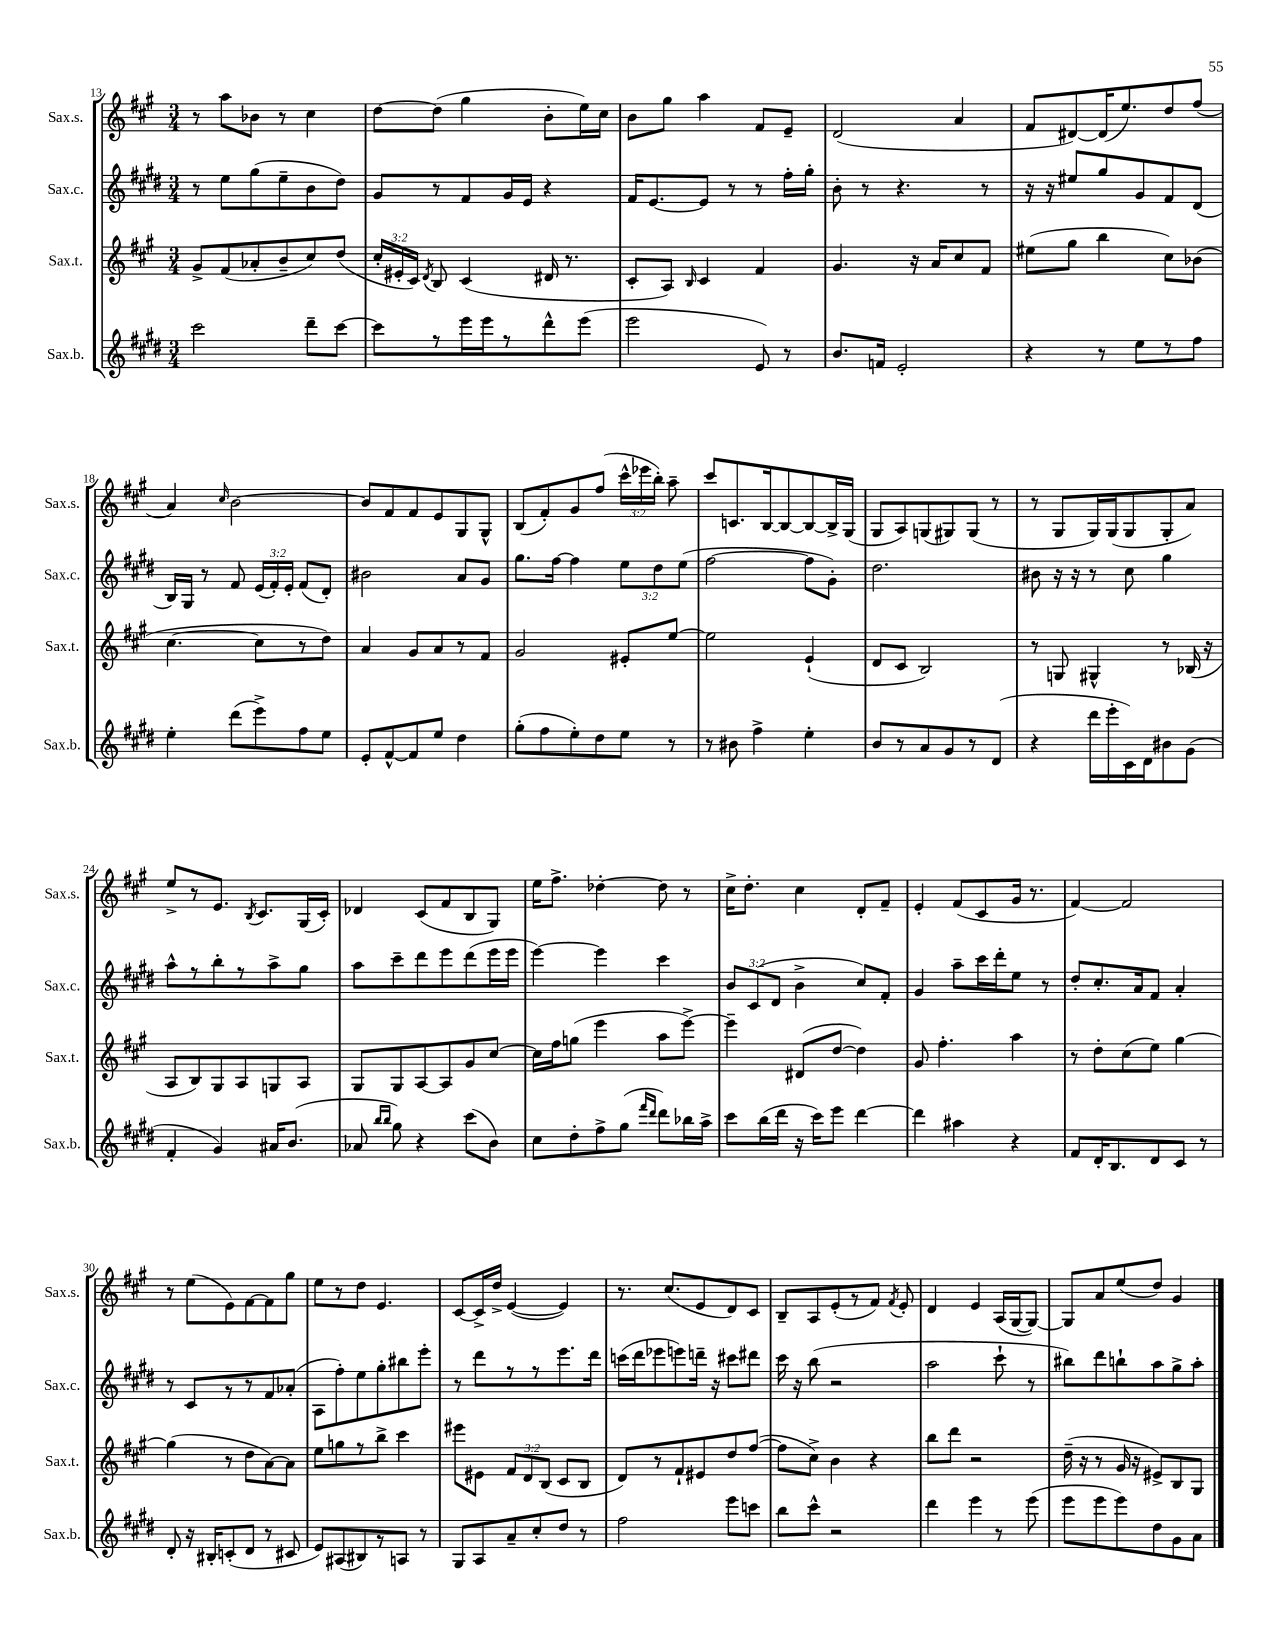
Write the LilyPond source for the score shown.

<<
\new StaffGroup <<
\new Staff = "s0" \with { instrumentName = "Sax.s." shortInstrumentName = "Sax.s." } {
    \clef treble \key a \major \numericTimeSignature \time 3/4 \override Staff.TupletNumber.text = #tuplet-number::calc-fraction-text
    \autoBeamOff r8 a''8[ bes'8] r8 cis''4 |
    d''8[~ d''8]( gis''4 b'8[-. e''16) cis''16] |
    b'8[ gis''8] a''4 fis'8[ e'8]-- |
    d'2( a'4 |
    fis'8[ dis'8~) dis'16( e''8.) d''8 fis''8]( |
    a'4) \grace { cis''16 } b'2~ |
    b'8[ fis'8 fis'8 e'8 gis8 gis8]-^ |
    b8[( fis'8-.) gis'8 fis''8]( \tuplet 3/2 { cis'''16[-^ ees'''16 b''16]-.) } a''8-- |
    cis'''8[ c'8. b16~ b8~ b8~ b16-> gis16]( |
    gis8[ a8) g8( gis8) gis8]( r8 |
    r8 gis8[ gis16) gis16( gis8 gis8-. a'8]) |
    e''8[-> r8 e'8.] \acciaccatura { b8 } cis'8.[ gis16( cis'16]-.) |
    des'4 cis'8[( fis'8 b8 gis8]) |
    e''16[ fis''8.]-> des''4~-. des''8 r8 |
    cis''16[-> d''8.]-. cis''4 d'8[-. fis'8]-- |
    e'4-. fis'8[( cis'8 gis'16] r8. |
    fis'4~) fis'2 |
    r8 e''8[( e'8) fis'8~ fis'8 gis''8] |
    e''8[ r8 d''8] e'4. |
    cis'8[~ cis'16-> d''16]-> e'4~( e'4) |
    r8. cis''8.[( e'8 d'8) cis'8] |
    b8[-- a8 e'8-.( r8 fis'8]) \acciaccatura { fis'8 } e'8-. |
    d'4 e'4 a16[( gis16~ gis8]~) |
    gis8[ a'8 e''8( d''8]) gis'4 \bar "|." |
}
\new Staff = "s1" \with { instrumentName = "Sax.c." shortInstrumentName = "Sax.c." } {
    \clef treble \key e \major \numericTimeSignature \time 3/4 \override Staff.TupletNumber.text = #tuplet-number::calc-fraction-text
    \autoBeamOff r8 e''8[ gis''8( e''8-- b'8 dis''8]) |
    gis'8[ r8 fis'8 gis'16 e'16] r4 |
    fis'16[ e'8.~ e'8] r8 r8 fis''16[-. gis''16]-. |
    b'8-. r8 r4. r8 |
    r16 r16 eis''8[ gis''8 gis'8 fis'8 dis'8]( |
    b16[) gis16] r8 fis'8 \tuplet 3/2 { e'16[( fis'16-.) e'16]-. } fis'8[( dis'8]-.) |
    bis'2 a'8[ gis'8] |
    gis''8.[ fis''16]~ fis''4 \tuplet 3/2 { e''8[ dis''8 e''8]( } |
    fis''2~ fis''8[ gis'8]-.) |
    dis''2. |
    bis'8 r16 r16 r8 cis''8 gis''4 |
    a''8[-^ r8 b''8-. r8 a''8-> gis''8] |
    a''8[ cis'''8-- dis'''8 e'''8 dis'''8( e'''16 e'''16] |
    e'''4~) e'''4 cis'''4 |
    \tuplet 3/2 { b'8[ cis'8( dis'8] } b'4-> cis''8[) fis'8]-. |
    gis'4 a''8[-- cis'''16 dis'''16-. e''8] r8 |
    dis''8[-. cis''8.-. a'16 fis'8] a'4-. |
    r8 cis'8[ r8 r8 fis'8 aes'8]-.( |
    a8[ fis''8-.) e''8 gis''8-. bis''8 e'''8]-. |
    r8 dis'''8[ r8 r8 e'''8. dis'''16] |
    c'''16[( dis'''16 ees'''8 e'''8) d'''16]-- r16 cis'''8[ dis'''8] |
    cis'''16 r16 b''8( r2 |
    a''2 cis'''8-! r8 |
    bis''8[) dis'''8 b''8-! a''8 gis''8-> a''8]-. \bar "|." |
}
\new Staff = "s2" \with { instrumentName = "Sax.t." shortInstrumentName = "Sax.t." } {
    \clef treble \key a \major \numericTimeSignature \time 3/4 \override Staff.TupletNumber.text = #tuplet-number::calc-fraction-text
    \autoBeamOff gis'8[-> fis'8( aes'8-. b'8-- cis''8) d''8]( |
    \tuplet 3/2 { cis''16[-. eis'16-. cis'16]) } \acciaccatura { d'8 } b8 cis'4( dis'16 r8. |
    cis'8[-. a8]) \grace { b16 } cis'4 fis'4 |
    gis'4. r16 a'16[ cis''8 fis'8] |
    eis''8[( gis''8] b''4 cis''8[) bes'8]( |
    cis''4.~ cis''8[ r8 d''8]) |
    a'4 gis'8[ a'8 r8 fis'8] |
    gis'2 eis'8[-. e''8]~ |
    e''2 e'4-!( |
    d'8[ cis'8] b2) |
    r8 g8 gis4-^ r8 bes16( r16 |
    a8[ b8) gis8 a8 g8 a8] |
    gis8[ gis8 a8~ a8 gis'8 cis''8]~ |
    cis''16[ fis''16 g''8]( e'''4 a''8[ e'''8]~->) |
    e'''4-- dis'8[( d''8]~ d''4) |
    gis'8 fis''4.-. a''4 |
    r8 d''8[-. cis''8( e''8]) gis''4~ |
    gis''4( r8 d''8[ a'8~) a'8] |
    e''8[ g''8 r8 b''8]-> cis'''4 |
    eis'''8[ eis'8] \tuplet 3/2 { fis'8[ d'8 b8]( } cis'8[ b8] |
    d'8[) r8 fis'8-! eis'8 d''8 fis''8]~( |
    fis''8[ cis''8]->) b'4 r4 |
    b''8[ d'''8] r2 |
    d''16--( r16 r8 gis'16 r16 eis'8[->) b8 gis8] \bar "|." |
}
\new Staff = "s3" \with { instrumentName = "Sax.b." shortInstrumentName = "Sax.b." } {
    \clef treble \key e \major \numericTimeSignature \time 3/4
    \autoBeamOff cis'''2 dis'''8[-- cis'''8]~ |
    cis'''8[ r8 e'''16 e'''16 r8 dis'''8-^ e'''8]( |
    e'''2 e'8) r8 |
    b'8.[ f'16] e'2-. |
    r4 r8 e''8[ r8 fis''8] |
    e''4-. dis'''8[( e'''8->) fis''8 e''8] |
    e'8[-. fis'8~-^ fis'8 e''8] dis''4 |
    gis''8[-.( fis''8 e''8-.) dis''8 e''8] r8 |
    r8 bis'8 fis''4-> e''4-. |
    b'8[ r8 a'8 gis'8 r8 dis'8]( |
    r4 dis'''16[ e'''16-. cis'16) dis'16 bis'8 gis'8]( |
    fis'4-. gis'4) ais'16[ b'8.]( |
    aes'8 \grace { b''16[ b''16] } gis''8) r4 cis'''8[( b'8]) |
    cis''8[ dis''8-. fis''8-> gis''8]( \grace { fis'''16[ dis'''16] } dis'''8[) bes''16 a''16]-> |
    cis'''8[ b''16( dis'''16] r16 cis'''16[) e'''8] dis'''4~ |
    dis'''4 ais''4 r4 |
    fis'8[ dis'16-. b8. dis'8 cis'8] r8 |
    dis'8-. r16 bis16[-. c'8-.( dis'8] r8 cis'8 |
    e'8[) ais8( bis8) r8 a8] r8 |
    gis8[ a8 a'8-- cis''8-. dis''8] r8 |
    fis''2 e'''8[ c'''8] |
    b''8[ cis'''8]-^ r2 |
    dis'''4 e'''4 r8 e'''8( |
    e'''8[ e'''8 e'''8) dis''8 gis'8 a'8] \bar "|." |
}
>>
>>
\layout { \context { \Score currentBarNumber = #13 } }
